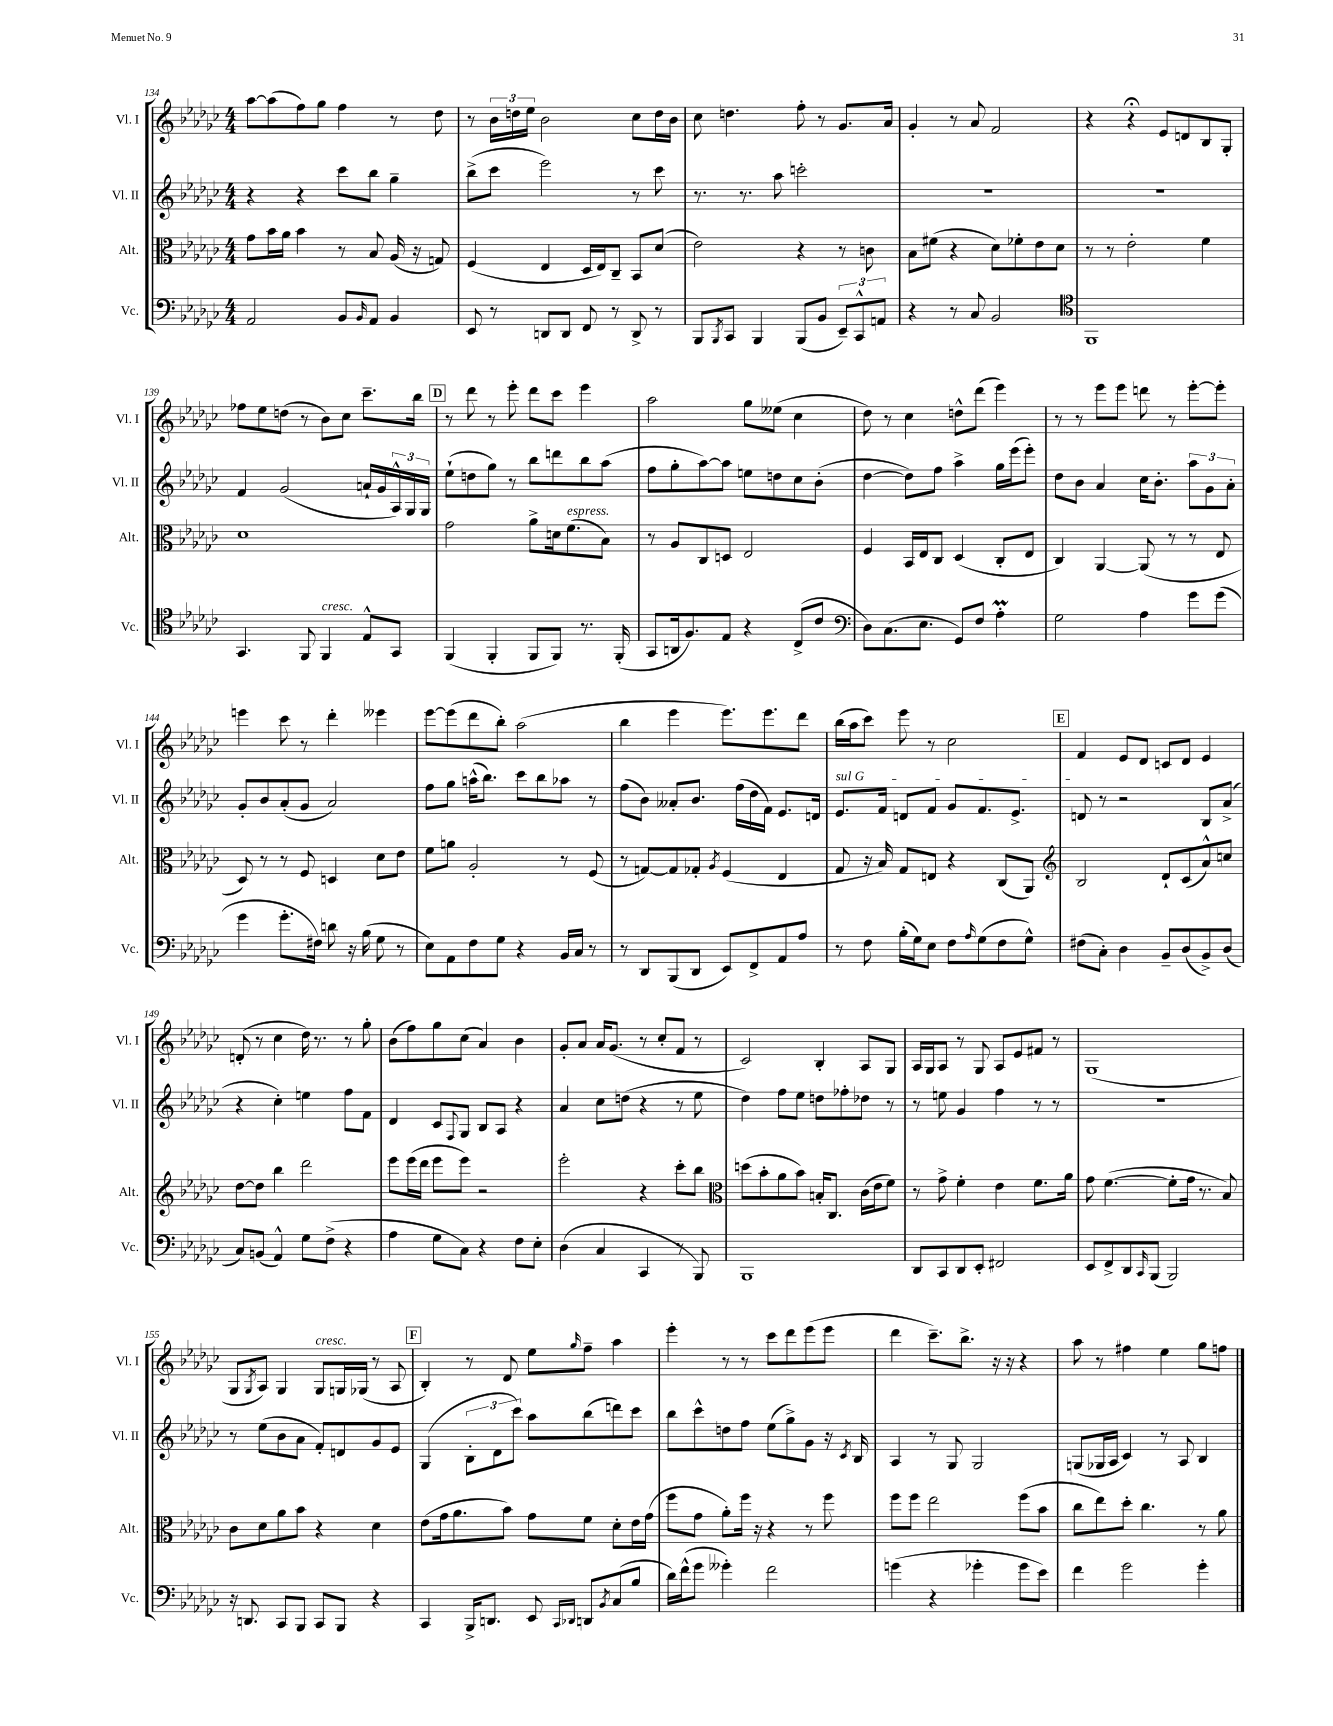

**kern	**kern	**kern	**kern
*staff4	*staff3	*staff2	*staff1
*clefF4	*clefC3	*clefG2	*clefG2
*k[b-e-a-d-g-c-]	*k[b-e-a-d-g-c-]	*k[b-e-a-d-g-c-]	*k[b-e-a-d-g-c-]
*M4/4	*M4/4	*M4/4	*M4/4
2AA-/	8g-\L	4r	[8aa-\L
.	16b-\L	.	(8aa-\]
.	16a-\JJ	.	.
.	4b-\	4r	8ff\)
.	.	.	8gg-\J
8BB-/L	8r	8ccc-\L	4ff\
16qqBB-/	.	.	.
8AA-/J	8B-/	8bb-\J	.
4BB-/	(16A-/	4gg-~\	8r
.	16r	.	.
.	8G/)	.	8dd-\
=	=	=	=
8EE-/	(4F/	(8bb-^\L	8r
8r	.	8ccc-\J	24b-\LL
.	.	.	24dd\
.	.	.	24ee-\JJ
8DD/L	4E-/	2eee-\)	2b-\
8DD/J	.	.	.
8FF/	16D-/LL	.	.
.	16E-/J)	.	.
8r	8C-~/J	.	.
8DD^/	8BB-/L	8r	8cc-\L
8r	(8d-/J	8ccc-\	16dd\L
.	.	.	16b-\JJ
=	=	=	=
8BBB-/L	2e-\)	8.r	8cc-\
8qBBB-/	.	.	.
8CC-/J	.	.	4.dd\
.	.	8.r	.
4BBB-/	.	.	.
.	.	8aa-\	.
(8BBB-/L	4r	2ccc'\	8ff'\
8BB-/J	.	.	8r
12EE-~/L)	8r	.	8.g-/L
12CC-^^/	.	.	.
.	8c\	.	.
12AA/J	.	.	.
.	.	.	16a-/Jk
=	=	=	=
4r	8B-\L	1r	4g-'/
.	(8f#\J	.	.
8r	4r	.	8r
8C-/	.	.	8a-/
2BB-/	8d-\L)	.	2f/
.	8f-'\	.	.
.	8e-\	.	.
.	8d-\J	.	.
=	=	=	=
*clefC4	*	*	*
1FF	8r	1r	4r
.	8r	.	.
.	2e-'\	.	4r;
.	.	.	8e-/L
.	.	.	8d/
.	4f\	.	8B-/
.	.	.	8G-'/J
=	=	=	=
4.GG-/	1d-	4f/	8ff-\L
.	.	.	8ee-\
.	.	(2g-/	(8dd\J
8FF/	.	.	8r
4FF/	.	.	8b-\L)
.	.	.	8cc-\J
8E-^^/L	.	16a`/LL	8.ccc-~\L
.	.	16g-/	.
8GG-/J	.	24A-^^/)	.
.	.	24G-/	.
.	.	.	16bb-\Jk
.	.	24G-/JJ	.
=	=	=	=
(4FF/	2g-\	(8ee-`\L	8r
.	.	8dd\	8ddd-\
4FF'/	.	8gg-\J)	8r
.	.	8r	8eee-'\
8FF/L	8a-^\L	8bb-\L	8ddd-\L
8FF/J)	16d\k	8ddd\	8ccc-\J
.	(8.f\	.	.
8.r	.	8bb-\	4eee-\
.	8B-\J)	(8aa-\J	.
(16FF'/	.	.	.
=	=	=	=
8GG-/L	8r	8ff\L	2aa-\
16AA/k	8A-/L	8gg-'\	.
8.F/)	.	.	.
.	8C-/	[8aa-\)	.
8E-/J	8D/J	8aa-\]J	.
4r	2E-/	8ee\L	8gg-\L
.	.	8dd\	(8ee--\J
(8C-^/L	.	8cc-\	4cc-\
8c-/J	.	(8b-'\J	.
=	=	=	=
*clefF4	*	*	*
8D-\L)	4F/	[4dd-\	8dd-\)
(8.C-\	.	.	8r
.	16BB-/LL	8dd-\]L)	4cc-\
8.E-\J	16E-/J	.	.
.	8C-/J	8ff\J	.
8GG-/L)	(4D-/	4aa-^\	8dd^^\L
8F/J	.	.	(8ddd-\J
4A-'\	8C-'/L	16gg-\LL	4eee-\)
.	.	(16eee-\J	.
.	8E-/J	8eee-'\J)	.
=	=	=	=
2G-\	4C-/)	8dd-\L	8r
.	.	8b-\J	8r
.	[4AA-/	4a-/	8eee-\L
.	.	.	8eee-\J
4A-\	(8AA-/]	16cc-\LK	8ddd\
.	.	8.b-'\J	.
.	8r	.	8r
8g-\L	8r	12aa-\L	[8eee-'\L
.	.	12g-\	.
(8g-\J	8E-/	.	8eee-'\]J
.	.	12a-'\J	.
=	=	=	=
4g-\	8D-/)	8g-'/L	4eee\
.	8r	8b-/	.
8.g-'\L	8r	(8a-'/	8ccc-\
.	8F/	8g-/J	8r
16F#\Jk)	.	.	.
8d\	4D/	2a-/)	4ddd-'\
16r	.	.	.
(16B-\	.	.	.
8G-\	8d-\L	.	4eee--\
8r	8e-\J	.	.
=	=	=	=
8E-\L)	8f\L	8ff\L	[8eee-\L
8AA-\	8a\J	8gg-\J	(8eee-\]
8F\	2A-'/	(16aa^^\LK	8ddd-\
.	.	8.bb-\J)	.
8G-\J	.	.	8bb-'\J)
4r	.	8ccc-\L	(2aa-\
.	.	8bb-\	.
16BB-/LL	8r	8aa-\J	.
16C-/JJ	.	.	.
8r	(8F/	8r	.
=	=	=	=
8r	8r	(8ff\L	4bb-\
8DD-/L	[8G/L)	8b-\J)	.
(8BBB-/	8G/]	8a--'/L	4eee-\
8DD-/J	8G-'/J	8.b-/J	.
.	8qA-/	.	.
8EE-/L)	(4F/	.	8.eee-\L)
.	.	(16ff\LL	.
8FF^/	.	16dd-\	.
.	.	16f\JJ)	8.eee-\
8AA-/	4E-/	8.e-/L	.
8A-/J	.	.	8ddd-\J
.	.	16d/Jk	.
=	=	=	=
8r	8G-/	8.e-/L	(16bb-\LL
.	.	.	16aa-\J
8F\	16r	.	8ccc-\J)
.	16B-/)	16f/Jk	.
(16B-'\LL	8G-/L	8d/L	8eee-\
16G-\J)	.	.	.
8E-\J	8E/J	8f/J	8r
8F\L	4r	8g-/L	2cc-\
16qqA-/	.	.	.
(8G-\	.	8.f/	.
8F\	(8C-/L	.	.
.	.	8.e-^/J	.
8G-^^\J)	8AA-/J)	.	.
=	=	=	=
*	*clefG2	*	*
(8F#\L	2B-/	8d/	4f/
8C-'\J)	.	8r	.
4D-\	.	2r	8e-/L
.	.	.	8d-/J
8BB-~/L	8d-`/L	.	8c/L
(8D-/	(8c-/	.	8d-/J
8BB-^/)	8a-^^/)	8B-/L	4e-/
(8D-/J	8cc/J	(8a-^/J	.
=	=	=	=
8C-/L)	[8dd-\L	4r	(8d'/
(8BB/J	8dd-\]J	.	8r
4AA-^^/)	4bb-\	4cc-'\)	4cc-\
8G-\L	2ddd-\	4ee\	16dd-\)
.	.	.	8.r
(8F^\J	.	.	.
4r	.	8ff\L	8r
.	.	8f\J	8gg-'\
=	=	=	=
4A-\	8eee-\L	4d-/	(8b-\L
.	(16eee-\L	.	8ff\)
.	16ddd-\JJ	.	.
8G-\L	8eee-\L	8c-/L	8gg-\
.	.	8qqF/	.
8C-\J)	8eee-\J)	8G-/J	(8cc-\J
4r	2r	8B-/L	4a-/)
.	.	8A-/J	.
8F\L	.	4r	4b-\
8E-'\J	.	.	.
=	=	=	=
(4D-\	2eee-'\	4a-/	8g-'/L
.	.	.	8a-/J
4C-/	.	8cc-\L	16a-/LK
.	.	.	(8.g-/J
.	.	(8dd\J	.
4CC-/	4r	4r	8r
.	.	.	8cc-'/L
8r	8ccc-'\L	8r	8f/J
8BBB-/)	8bb-\J	8ee-\	8r
=	=	=	=
*	*clefC3	*	*
1BBB-	(8dd\L	4dd-\)	2c-/)
.	8b-'\	.	.
.	8a-\	8ff\L	.
.	8b-\J)	8ee-\J	.
.	16B'/LK	8dd\L	4B-'/
.	8.C-/J	.	.
.	.	8ff-'\	.
.	(16c-\LL	8dd-\J	8A-/L
.	16e-\J	.	.
.	8f\J)	8r	8G-/J
=	=	=	=
8DD-/L	8r	8r	16A-/LL
.	.	.	16G-/J
8CC-/	8g-^\	8ee\	8A-/J
8DD-/	4f'\	4g-/	8r
8EE-'/J	.	.	8G-/
2FF#/	4e-\	4ff\	8A-/L
.	.	.	8e-/
.	8.f\L	8r	8f#/J
.	.	8r	8r
.	16a-\Jk	.	.
=	=	=	=
8EE-/L	8g-\	1r	(1G-
8FF^/	([4.f\	.	.
8DD-/	.	.	.
16qqCC-/	.	.	.
(8BBB-/J	.	.	.
2BBB-/)	8f'\]L	.	.
.	16g-\Jk	.	.
.	8.r	.	.
.	8B-/)	.	.
=	=	=	=
16r	8c-\L	8r	8G-/L
8.DD/	.	.	.
.	.	.	8qG-/
.	8d-\	(8ee-\L	8A-/J)
8CC-/L	8a-\	8b-\	4G-/
8BBB-/J	8b-\J	8a-\J	.
8CC-/L	4r	8f'/L)	8G-/L
8BBB-/J	.	8d/	16G/L
.	.	.	(16G-/JJ
4r	4d-\	8g-/	8r
.	.	8e-/J	8A-/
=	=	=	=
4CC-/	(8e-\L	(4G-/	4B-'/)
.	16g-\k	.	.
.	8.a-\	.	.
16BBB-^/LK	.	12B-'\L	8r
8.DD/J	.	.	.
.	.	12d-\	.
.	8b-\J)	.	8d-/
.	.	12ccc-\J)	.
8EE-/	8g-\L	8aa-\L	8ee-\L
16qqCC-/LL	.	.	.
16qqDD-/JJ	.	.	16qqgg-/
8DD/L	8f\J	(8bb-\	8ff~\J
8qBB-/	.	.	.
(8C-/	8d-'\L	8ddd\)	4aa-\
8B-/J	16e-\L	8ccc-\J	.
.	(16g-\JJ	.	.
=	=	=	=
16d-\LL)	8ff\L	8bb-\L	4eee-'\
(16f^^\J	.	.	.
8g-\J	8g-\J	8ccc-^^\	.
4g--'\)	8a-'\L)	8dd\	8r
.	16ff\Jk	8ff\J	8r
.	16r	.	.
2f\	4r	(8ee-\L	8ccc-\L
.	.	8gg-^\)	8ddd-\
.	8r	8g-\J	(8eee-\
.	8ff\	16r	8eee-\J
.	.	8qc-/	.
.	.	16B-/	.
=	=	=	=
(4g\	8ff\L	4A-/	4ddd-\
.	8ff\J	.	.
4r	2ee-\	8r	8.ccc-~\L)
.	.	8G-/	.
.	.	.	8.bb-^\J
4g-'\	.	2G-/	.
.	.	.	16r
.	.	.	16r
8g-\L	(8ff\L	.	4r
8e-\J)	8b-\J	.	.
=	=	=	=
4f\	8cc-\L	(8G/L	8aa-\
.	8ee-\)	16G-/L	8r
.	.	16A-/JJ	.
2g-\	8dd-'\J	4c-/)	4ff#\
.	4.cc-\	.	.
.	.	8r	4ee-\
.	.	8A-/	.
4g-'\	8r	4B-/	8gg-\L
.	8a-\	.	8ff\J
==	==	==	==
*-	*-	*-	*-
